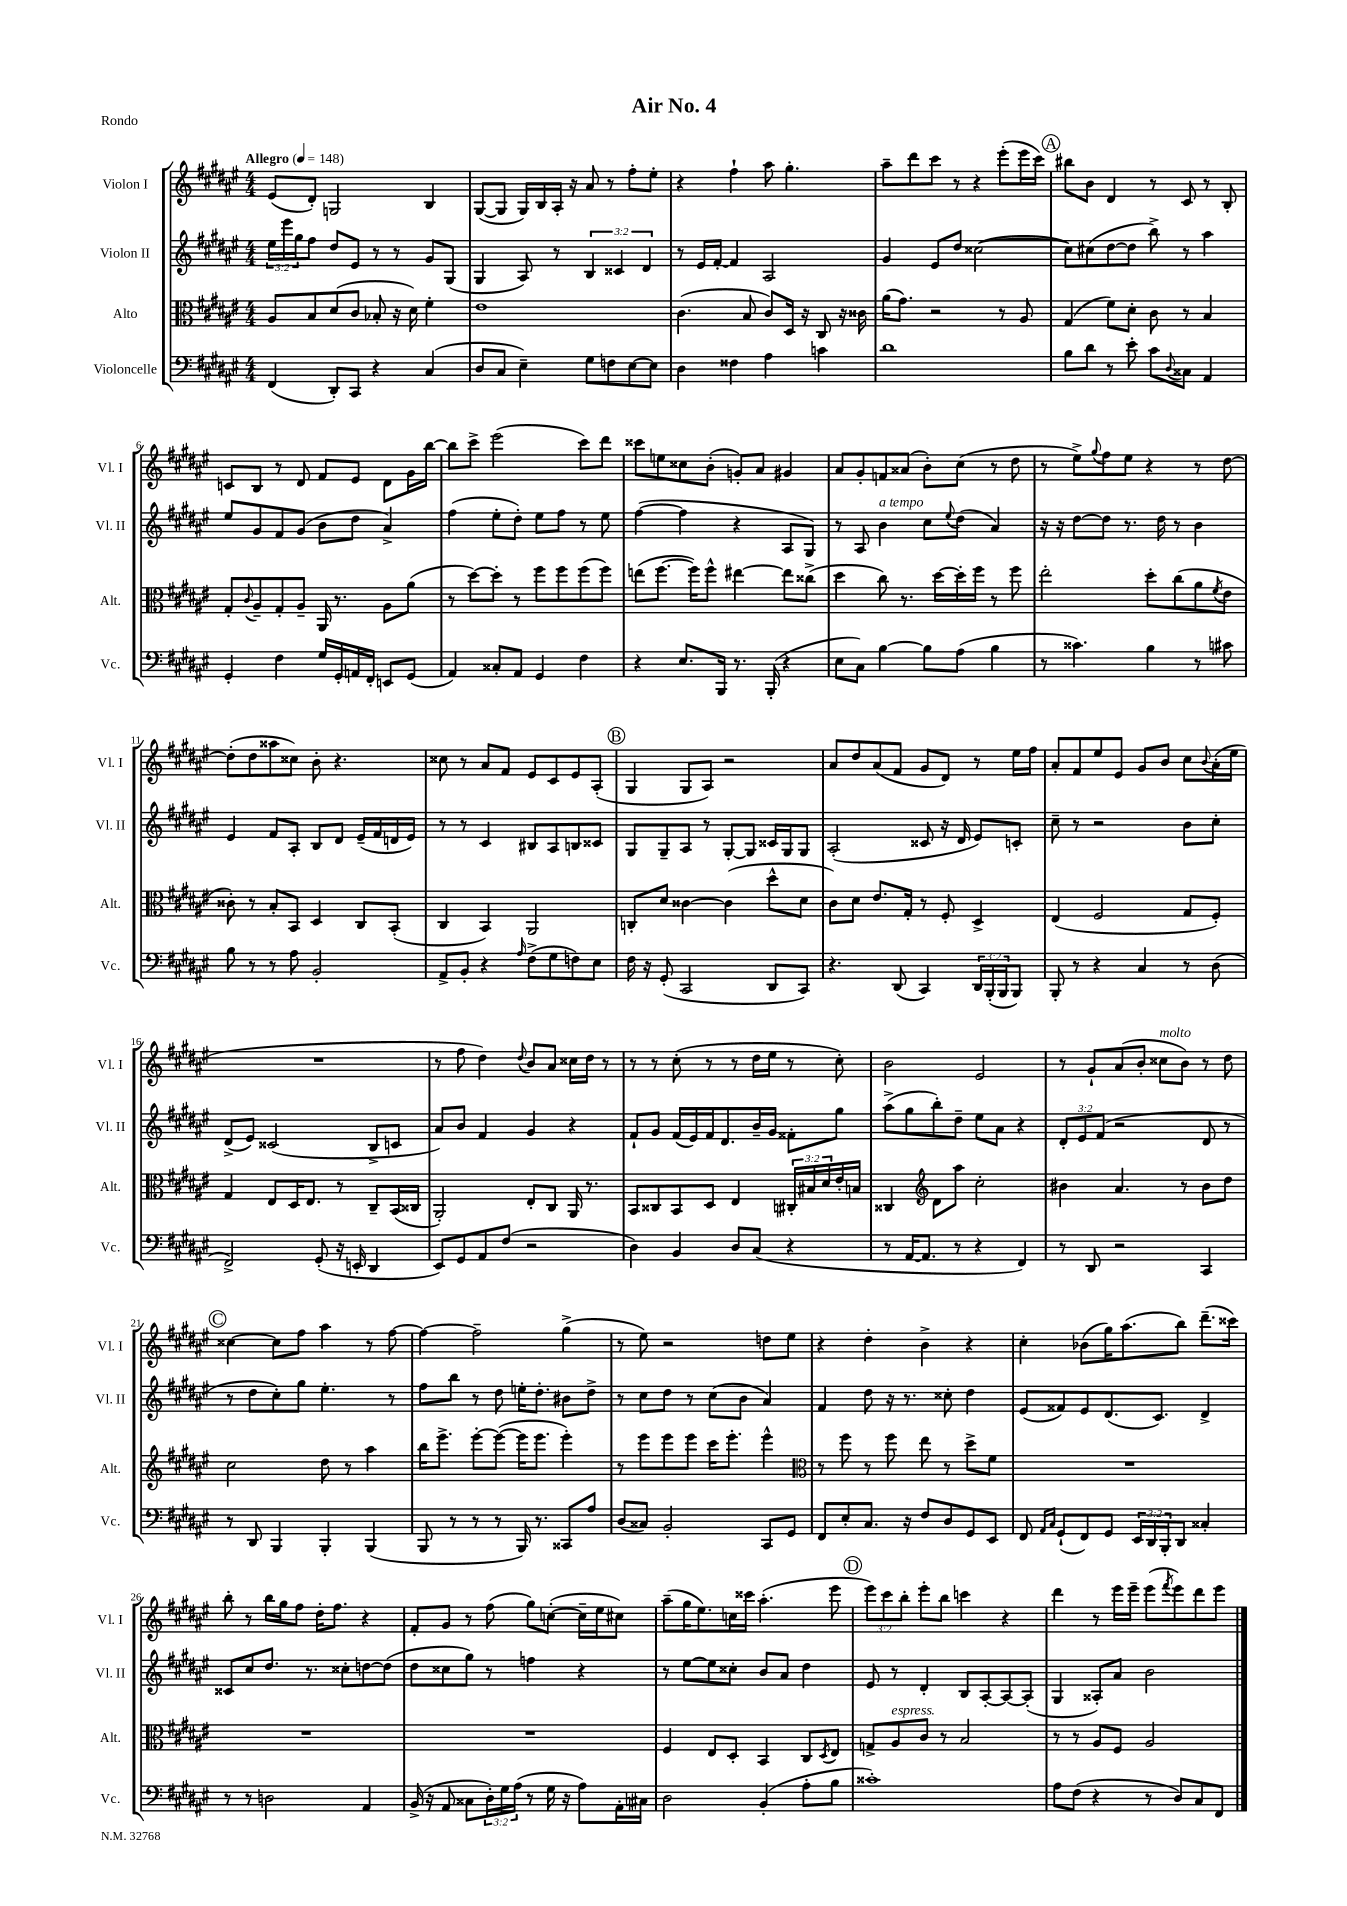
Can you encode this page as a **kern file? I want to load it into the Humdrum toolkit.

**kern	**kern	**kern	**kern
*staff4	*staff3	*staff2	*staff1
*clefF4	*clefC3	*clefG2	*clefG2
*k[f#c#g#d#a#e#]	*k[f#c#g#d#a#e#]	*k[f#c#g#d#a#e#]	*k[f#c#g#d#a#e#]
*M4/4	*M4/4	*M4/4	*M4/4
*MM148	*MM148	*MM148	*MM148
(4FF#	8A#	24ee#	(8e#
.	.	24eee#	.
.	.	24gg#	.
.	8B	8ff#	8d#')
8DD#')	(8d#	8dd#	2G
8CC#	8c#	8e#	.
4r	8B-'	8r	.
.	16r	8r	.
.	16d#)	.	.
(4C#	4f#'	8g#	4B
.	.	(8G#	.
=	=	=	=
8D#	1e#	4G#	([8G#
8C#	.	.	8G#]
4E#~)	.	8A#)	16G#)
.	.	.	16B
.	.	8r	16A#'
.	.	.	16r
8G#	.	6B	8a#
8F	.	.	8r
.	.	6c##	.
[8E#	.	.	8ff#'
.	.	6d#	.
8E#]	.	.	8ee#'
=	=	=	=
4D#	(4.c#	8r	4r
.	.	16e#	.
.	.	[16f#'	.
4F##	.	4f#]	4ff#`
.	8B	.	.
4A#	8c#)	2A#	8aa#
.	16D#	.	4.gg#'
.	16r	.	.
4c	8C#	.	.
.	16r	.	.
.	16c##	.	.
=	=	=	=
1d#	(16a#	4g#	8aa#~
.	8.g#)	.	.
.	.	.	8ddd#
.	2r	8e#	8ccc#
.	.	8dd#	8r
.	.	([2cc##	4r
.	8r	.	(8eee#'
.	8A#	.	16eee#
.	.	.	16ccc#)
=	=	=	=
8B	(4G#	8cc##])	8bb#
8d#	.	(8cc#	8b
8r	8f#)	[8dd#	4d#
8e#'	8d#'	8dd#]	.
8c#	8c#	8bb^)	8r
8qqD#	.	.	.
8C##	8r	8r	8c#
4AA#	4B	4aa#	8r
.	.	.	8B'
=	=	=	=
4GG#'	8G#'	8ee#	8c
.	8qqc#	.	.
.	8A#~	8g#	8B
4F#	8G#'	8f#	8r
.	8A#~	(8g#	8d#
16G#	16AA#	8b	8f#
16GG#'	8.r	.	.
16AA	.	8dd#	8e#
16FF#'	.	.	.
8EE	8A#	4a#^)	8d#
(8GG#	(8a#	.	16g#
.	.	.	[16bb
=	=	=	=
4AA#)	8r	(4ff#	8bb]
.	[8dd#)	.	8ccc#^
8C##'	8dd#']	8ee#'	(2eee#
8AA#	8r	8dd#')	.
4GG#	8ff#	8ee#	.
.	8ff#	8ff#	.
4F#	(8ff#	8r	8ccc#)
.	8ff#)	8ee#	8ddd#
=	=	=	=
4r	(8ee	([4ff#	8ccc##
.	[8.ff#	.	8ee
8.E#	.	4ff#]	8cc##
.	16ff#])	.	.
.	8ff#^^	.	(8b'
16BBB	.	.	.
8.r	[4ee#	4r	8g')
.	.	.	8a#
(16BBB'	.	.	.
4r	8ee#]	8A#	4g#
.	(8cc##^	8G#)	.
=	=	=	=
8E#	4dd#	8r	8a#
8C#)	.	8A#	8g#'
[4B	8cc#)	4b	8f
.	8.r	.	(8a##
8B]	.	8cc#	8b')
.	[16dd#	.	.
.	.	8qqee#	.
(8A#	16dd#']	(8dd#	(8cc#
.	16ff#	.	.
4B	8r	4a#)	8r
.	8ff#	.	8dd#
=	=	=	=
8r	2ee#'	16r	8r
.	.	16r	.
4.c##)	.	[8dd#	8ee#^)
.	.	.	8qqgg#
.	.	8dd#]	8ff#
.	.	8.r	8ee#
4B	8dd#'	.	4r
.	.	16dd#	.
.	(8cc#	8r	.
8r	8a#	4b	8r
.	8qf#	.	.
8c#	8e#	.	[8dd#
=	=	=	=
8B	8c##')	4e#	(8dd#']
8r	8r	.	8dd#
8r	8B'	8f#	8aa##
8A#	8BB	8A#'	8cc##)
2BB'	4D#	8B	8b'
.	.	8d#	4.r
.	8C#	(16e#~	.
.	.	16f#	.
.	(8BB'	16d	.
.	.	16e#)	.
=	=	=	=
8AA#^	4C#	8r	8cc##
8BB'	.	8r	8r
4r	4BB)	4c#	8a#
.	.	.	8f#
16qqA#	.	.	.
(8F#^	2AA#	8B#	8e#
8G#	.	8A#	8c#
8F)	.	8B	8e#
8E#	.	8c##	(8A#'
=	=	=	=
16F#	8C'	8G#	4G#
16r	.	.	.
(8GG#'	8d#	8G#~	.
2CC#	[4c##	8A#	8G#
.	.	8r	8A#)
.	(4c##]	[8G#'	2r
.	.	8G#]	.
8DD#	8dd#^^	16c##	.
.	.	16G#	.
8CC#)	8d#	8G#	.
=	=	=	=
4.r	8c#)	(2A#'	8a#
.	8d#	.	8dd#
.	8.e#	.	(8a#
(8DD#	.	.	8f#
.	16G#'	.	.
4CC#)	8r	8c##	8g#
.	8F#'	16r	8d#)
.	.	16d#	.
24DD#	4D#^	8e#)	8r
(24BBB'	.	.	.
24BBB	.	.	.
8BBB)	.	8c'	16ee#
.	.	.	16ff#
=	=	=	=
8BBB'	(4E#	8cc#~	8a#'
8r	.	8r	8f#
4r	2F#	2r	8ee#
.	.	.	8e#
4C#	.	.	8g#
.	.	.	8b
8r	8G#	8b	8cc#
.	.	.	8qqb
(8D#	8F#')	8cc#'	(16a#'
.	.	.	16ee#
=	=	=	=
2FF#^)	4G#	(8d#^	1r
.	.	8e#)	.
.	8E#	(2c##	.
.	16D#	.	.
.	8.E#	.	.
(8GG#'	.	.	.
16r	8r	.	.
16EE'	.	.	.
4DD#	8C#~	8B^	.
.	(16BB	8c	.
.	16C##	.	.
=	=	=	=
8EE#)	2AA#')	8a#)	8r
8GG#	.	8b	8ff#
8AA#	.	4f#	4dd#)
(8F#	.	.	.
.	.	.	8qqdd#
2r	8E#'	4g#	8b
.	8C#	.	8a#
.	16AA#	4r	16cc##
.	8.r	.	16dd#
.	.	.	8r
=	=	=	=
4D#)	8BB	8f#`	8r
.	8C##	8g#	8r
4BB	8BB	(16f#	(8cc#'
.	.	16e#)	.
.	8D#	16f#	8r
.	.	8.d#	.
8D#	4E#	.	8r
(8C#	.	16b~	16dd#
.	.	16g#	16ee#
4r	24C#'	8f##'	8r
.	24B#	.	.
.	24d#	.	.
.	16e#'	8gg#	8cc#')
.	16B	.	.
=	=	=	=
8r	4C##	(8aa#^	2b
[16AA#	.	8gg#	.
8.AA#]	.	.	.
*	*clefG2	*	*
.	8d#	8bb')	.
8r	8aa#	8dd#~	.
4r	2cc#'	8ee#	2e#
.	.	8a#	.
4FF#)	.	4r	.
=	=	=	=
8r	4b#	12d#'	8r
.	.	12e#	.
8DD#	.	.	8g#`
.	.	(12f#	.
2r	4.a#	2r	(8a#
.	.	.	8b'
.	.	.	8cc##
.	8r	.	8b)
4CC#	8b#	8d#	8r
.	8dd#	8r	8dd#
=	=	=	=
8r	2cc#	8r	[4cc##
8DD#	.	8dd#	.
4BBB	.	8cc#')	8cc##]
.	.	8gg#	8ff#
4BBB'	8dd#	4.ee#'	4aa#
.	8r	.	.
(4BBB	4aa#	.	8r
.	.	8r	[8ff#
=	=	=	=
8BBB	16bb	8ff#	4ff#_
.	8.eee#^	.	.
8r	.	8bb	.
8r	[8eee#'	8r	2ff#~]
8r	(8eee#_	8dd#	.
16BBB)	16eee#]	16ee'	.
8.r	8.eee#	8.dd#'	.
8CC##	4eee#')	8b#	(4gg#^
8A#	.	8dd#^	.
=	=	=	=
(8D#	8r	8r	8r
8C##)	8eee#	8cc#	8ee#)
2BB'	8eee#	8dd#	2r
.	8eee#	8r	.
.	16ccc#	(8cc#	.
.	8.eee#'	.	.
.	.	8b	.
8CC#	4eee#^^	4a#)	8dd
8GG#	.	.	8ee#
=	=	=	=
*	*clefC3	*	*
8FF#	8r	4f#	4r
8E#'	8ff#	.	.
8.C#	8r	8dd#	4dd#'
.	8ff#	16r	.
16r	.	8.r	.
8F#	8ee#	.	4b^
8D#	8r	8cc##'	.
8GG#	8dd#^	4dd#	4r
8EE#	8f#	.	.
=	=	=	=
8FF#	1r	(8e#	4cc#'
16qqAA#	.	.	.
16qqC#	.	.	.
(8GG#`	.	8f##)	.
8FF#)	.	8e#	(8b-
8GG#	.	(8.d#	16gg#)
.	.	.	(8.aa#
24EE#	.	.	.
24DD#	.	.	.
.	.	8.c#)	.
24BBB'	.	.	.
8DD#	.	.	8bb)
4C##'	.	4d#^	(8.ddd#~
.	.	.	16ccc##)
=	=	=	=
8r	1r	8c##	8bb'
8r	.	8cc#	8r
2D	.	8.dd#	16bb
.	.	.	16gg#
.	.	.	8ff#
.	.	8.r	.
.	.	.	16dd#'
.	.	.	8.ff#
.	.	8cc##'	.
4AA#	.	[8dd	4r
.	.	(8dd]	.
=	=	=	=
(16BB^	1r	8dd#	8f#'
16r	.	.	.
8AA#	.	8cc##	8g#
8C##	.	8gg#)	8r
24D#')	.	8r	(8ff#
24G#	.	.	.
(24A#	.	.	.
8r	.	4ff	8gg#)
16G#	.	.	([8cc'
16r	.	.	.
8A#)	.	4r	16cc~]
.	.	.	16ee#
16AA#'	.	.	8cc#)
16C#	.	.	.
=	=	=	=
2D#	4F#	8r	(8aa#~
.	.	[8ee#	16gg#
.	.	.	8.ee#)
.	8E#	8ee#]	.
.	8D#'	8cc##'	16cc
.	.	.	16ccc##
(4BB'	4BB	8b	(4.aa#'
.	.	8a#	.
8A#'	8C#	4dd#	.
.	8qD#	.	.
8B	8E#	.	8eee#
=	=	=	=
1c##')	8G^	8e#	12eee#)
.	.	.	12ccc#
.	8A#	8r	.
.	.	.	12bb'
.	8c#	4d#'	8eee#'
.	8r	.	8bb
.	2B	8B	4ccc
.	.	[8A#'	.
.	.	8A#_	4r
.	.	(8A#']	.
=	=	=	=
8A#	8r	4G#	4ddd#
(8F#	8r	.	.
4r	8A#	8A##')	8r
.	8F#	8a#	16eee#
.	.	.	16eee#~
8r	2A#	2b	(8eee#
.	.	.	8qfff#
8D#)	.	.	8eee#)
8C#	.	.	8ddd#
8FF#	.	.	8eee#
==	==	==	==
*-	*-	*-	*-
